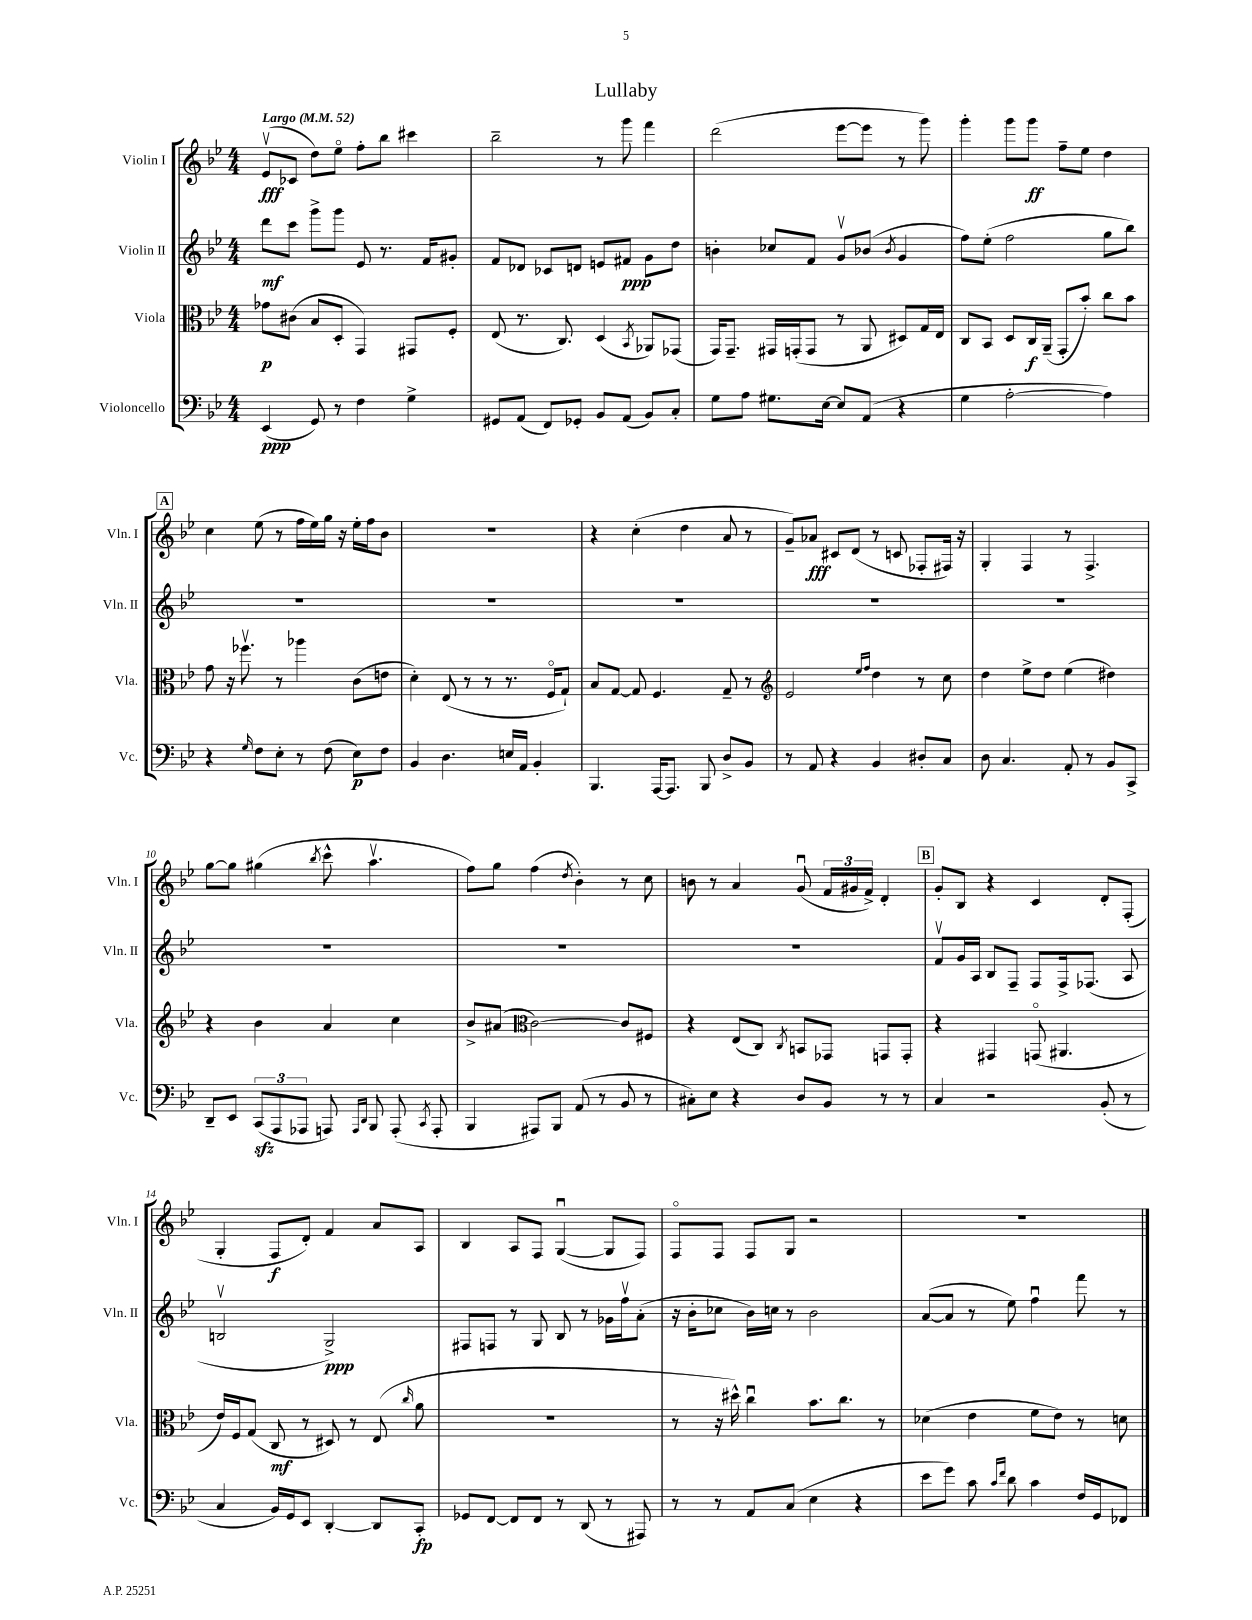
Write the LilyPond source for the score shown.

\header { title = "Lullaby" }
<<
\new StaffGroup <<
\new Staff = "s0" \with { instrumentName = "Violin I" shortInstrumentName = "Vln. I" } {
    \clef treble \key bes \major \numericTimeSignature \time 4/4 \tempo "Largo" 4 = 52
    \autoBeamOff ees'8[\upbow\fff( ces'8] d''8[) ees''8]\flageolet f''8[-. bes''8] cis'''4 |
    bes''2-- r8 g'''8 f'''4 |
    d'''2( ees'''8[~ ees'''8] r8 g'''8) |
    g'''4-. g'''8[ g'''8]\ff f''8[-- ees''8] d''4 |
    \mark \markup { \box "A" } c''4 ees''8( r8 f''16[ ees''16) g''16] r16 ees''16[-. f''16 bes'8] |
    R1 |
    r4 c''4-.( d''4 a'8 r8 |
    g'8[--) aes'8]\fff cis'8[ d'8]( r8 c'8 fes8[-. fis16]) r16 |
    g4-. f4 r8 f4.-> |
    g''8[~ g''8] gis''4( \acciaccatura { bes''8 } c'''8-^ a''4.\upbow |
    f''8[) g''8] f''4( \acciaccatura { d''8 } bes'4-.) r8 c''8 |
    b'8 r8 a'4 g'8\downbow( \tuplet 3/2 { f'16[ gis'16 f'16]->) } d'4-. |
    \mark \markup { \box "B" } g'8[-. bes8] r4 c'4 d'8[-. f8]-.( |
    g4-. f8[\f d'8]-.) f'4 a'8[ a8] |
    bes4 a8[ f8] g4~\downbow( g8[ f8]) |
    f8[\flageolet f8] f8[ g8] r2 |
    R1 \bar "|." |
}
\new Staff = "s1" \with { instrumentName = "Violin II" shortInstrumentName = "Vln. II" } {
    \clef treble \key bes \major \numericTimeSignature \time 4/4
    \autoBeamOff d'''8[\mf c'''8] g'''8[-> g'''8] ees'8 r8. f'16[ gis'8]-. |
    f'8[ des'8] ces'8[ d'8] e'8[ fis'8]\ppp g'8[ d''8] |
    b'4-. ces''8[ f'8] g'8[\upbow bes'8]( \acciaccatura { bes'8 } g'4 |
    f''8[) ees''8]-.( f''2 g''8[ bes''8]) |
    \mark \markup { \box "A" } R1 |
    R1 |
    R1 |
    R1 |
    R1 |
    R1 |
    R1 |
    R1 |
    \mark \markup { \box "B" } f'8[\upbow g'16 a16] bes8[ f8]-- f8[ f16-> fes8.]( a8 |
    b2\upbow g2->\ppp) |
    fis8[ f8] r8 g8 bes8 r8 ges'16[ f''16\upbow a'8]-.( |
    r16 bes'16[-. ces''8] bes'16[) c''16] r8 bes'2 |
    a'8[~( a'8] r8 ees''8) f''4\downbow f'''8 r8 \bar "|." |
}
\new Staff = "s2" \with { instrumentName = "Viola" shortInstrumentName = "Vla." } {
    \clef alto \key bes \major \numericTimeSignature \time 4/4
    \autoBeamOff ges'8[\p cis'8]( bes8[ d8]-. g,4) gis,8[ f8]-. |
    ees8( r8. c8.) d4( \acciaccatura { bes,8 } aes,8[) ges,8]( |
    g,16[) g,8.]-- gis,16[ g,16-.( g,8] r8 a,8 dis8[) g16 ees16] |
    c8[ bes,8] d8[ c16\f a,16]--( g,8[-. bes'8]-.) c''8[ bes'8] |
    \mark \markup { \box "A" } g'8 r16 fes''8.\upbow r8 aes''4 c'8[( e'8] |
    d'4-.) ees8( r8 r8 r8. f16[\flageolet g8]-!) |
    bes8[ g8]~ g8 f4. g8-- r8 |
    \clef treble ees'2 \grace { ees''16[ f''16] } d''4 r8 c''8 |
    d''4 ees''8[-> d''8] ees''4( dis''4) |
    r4 bes'4 a'4 c''4 |
    bes'8[-> ais'8]( \clef alto c'2~) c'8[ fis8] |
    r4 ees8[( c8]) \acciaccatura { c8 } b,8[ ges,8] g,8[ g,8]-. |
    \mark \markup { \box "B" } r4 gis,4 g,8\flageolet( ais,4. |
    ees'16[) f16 g8]( c8\mf r8 dis8) r8 ees8( \grace { c''16 } a'8 |
    R1 |
    r8 r16 dis''16-^) c''4\downbow bes'8.[ c''8.] r8 |
    des'4( ees'4 f'8[ ees'8]) r8 d'8 \bar "|." |
}
\new Staff = "s3" \with { instrumentName = "Violoncello" shortInstrumentName = "Vc." } {
    \clef bass \key bes \major \numericTimeSignature \time 4/4
    \autoBeamOff ees,4\ppp( g,8) r8 f4 g4-> |
    gis,8[ a,8]( f,8[) ges,8]-. bes,8[ a,8]( bes,8[) c8]-. |
    g8[ a8] gis8.[ ees16]~ ees8[ a,8]( r4 |
    g4 a2~-. a4) |
    \mark \markup { \box "A" } r4 \grace { g16 } f8[ ees8]-. r8 f8( ees8[\p) f8] |
    bes,4 d4. e16[ a,16] bes,4-. |
    bes,,4. a,,16[~ a,,8.] bes,,8 d8[-> bes,8] |
    r8 a,8 r4 bes,4 dis8[-. c8] |
    d8 c4. a,8-. r8 bes,8[ c,8]-> |
    d,8[-- ees,8] \tuplet 3/2 { c,8[\sfz( a,,8 aes,,8] } a,,8) \grace { a,,16[ d,16] } bes,,8 a,,8-.( \acciaccatura { c,8 } a,,8-. |
    bes,,4 ais,,8[) bes,,8] a,8( r8 bes,8 r8 |
    cis8[-.) ees8] r4 d8[ bes,8] r8 r8 |
    \mark \markup { \box "B" } c4 r2 bes,8-.( r8 |
    c4 bes,16[) g,16 ees,8] d,4~-. d,8[ c,8]-.\fp |
    ges,8[ f,8]~ f,8[ f,8] r8 d,8( r8 ais,,8) |
    r8 r8 a,8[ c8]( ees4 r4 |
    ees'8[ g'8]) c'8 \grace { c'16[ f'16] } d'8 c'4 f16[ g,16 fes,8] \bar "|." |
}
>>
>>
